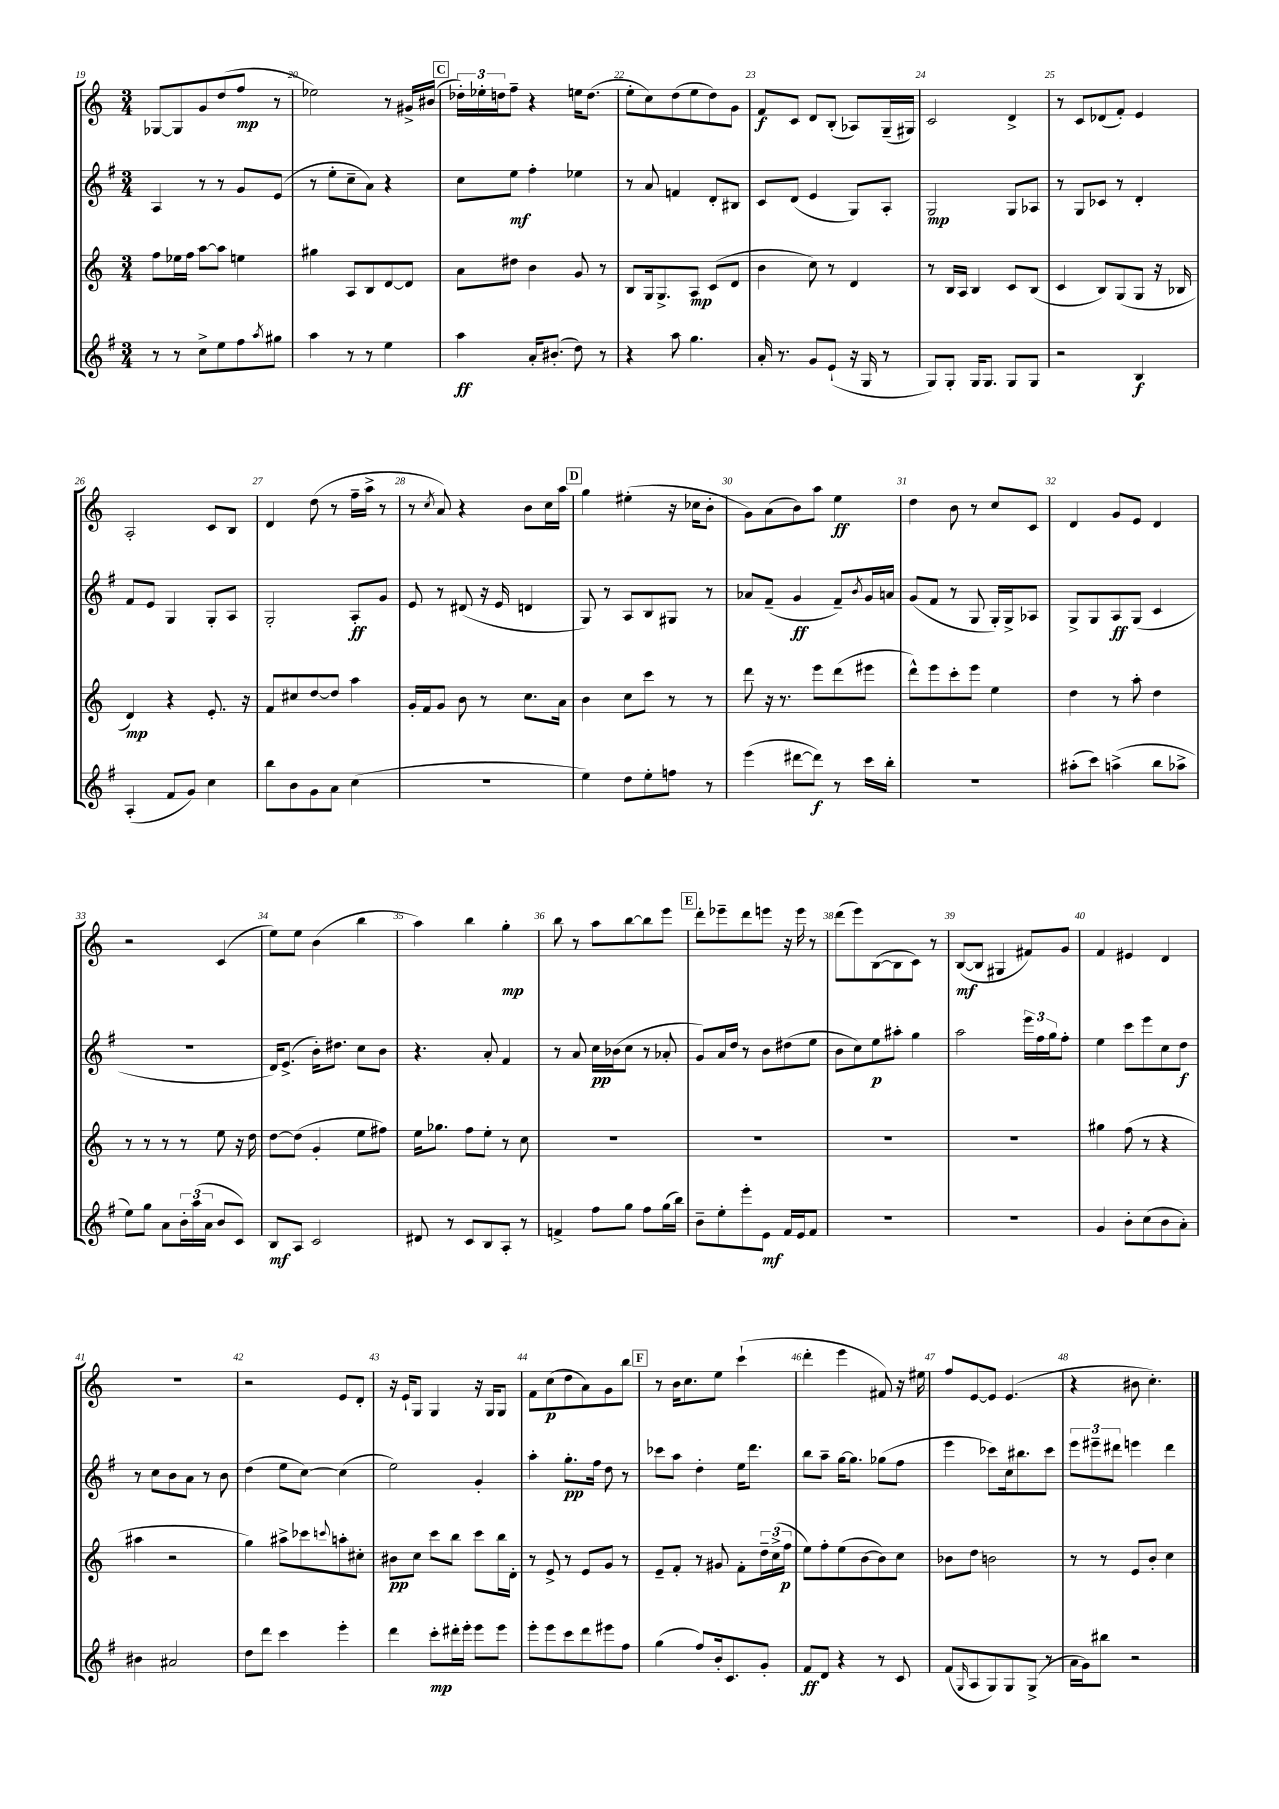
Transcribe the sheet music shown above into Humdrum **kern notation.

**kern	**kern	**kern	**kern
*staff4	*staff3	*staff2	*staff1
*clefG2	*clefG2	*clefG2	*clefG2
*k[f#]	*k[]	*k[f#]	*k[]
*M3/4	*M3/4	*M3/4	*M3/4
8r	8ff	4A	[8G-
8r	16ee-	.	8G-]
.	16ff	.	.
8cc^	[8aa	8r	8g
8ee	8aa]	8r	(8dd
8ff#	4ee	8g	8ff
8qaa	.	.	.
8gg#	.	(8e	8r
=	=	=	=
4aa	4gg#	8r	2ee-)
.	.	8ee'	.
8r	8A	8cc~	.
8r	8B	8a)	.
4ee	[8d	4r	8r
.	8d]	.	16g#^
.	.	.	(16b#
=	=	=	=
4aa	8a	8cc	24dd-')
.	.	.	24ee-'
.	.	.	24dd
.	8dd#	8ee	8ff~
16a'	4b	4ff#'	4r
(8.b#'	.	.	.
8dd)	8g	4ee-	16ee
.	.	.	(8.dd
8r	8r	.	.
=	=	=	=
4r	8B	8r	8ee'
.	16G	8a	8cc)
.	8.G^	.	.
8aa	.	4f	(8dd
4.gg	8A	.	8ee
.	(8c	8d'	8dd)
.	8d	8B#	8g
=	=	=	=
16a'	4b	8c	8f
8.r	.	.	.
.	.	(8d	8c
8g	8cc)	4e	8d
(8e`	8r	.	(8B'
16r	4d	8G)	8A-)
16G	.	.	.
8r	.	8A'	(16G~
.	.	.	16G#)
=	=	=	=
8G)	8r	2G	2c
8G'	16B	.	.
.	16A	.	.
16G	4B	.	.
8.G	.	.	.
8G	8c	8G	4d^
8G	(8B	8A-	.
=	=	=	=
2r	4c	8r	8r
.	.	8G	8c
.	8B)	8c-	(8d-
.	(8G	8r	8f')
4B	8G	4d'	4e
.	16r	.	.
.	16B-	.	.
=	=	=	=
(4A'	4d)	8f#	2A'
.	.	8e	.
8f#	4r	4G	.
8g)	.	.	.
4cc	8.e'	8G'	8c
.	.	8A	8B
.	16r	.	.
=	=	=	=
8bb	8f	2G'	4d
8b	8cc#	.	.
8g	[8dd	.	(8dd
8a	8dd]	.	8r
(4cc	4aa	8A'	16ff~
.	.	.	16aa^
.	.	8g	8r
=	=	=	=
2.r	16g'	8e	8r
.	16f	.	.
.	.	.	8qcc
.	8g	8r	8a)
.	8b	(8d#	4r
.	8r	16r	.
.	.	16e	.
.	8.cc	4d	8b
.	.	.	16cc
.	16a	.	16aa
=	=	=	=
4ee)	4b	8G)	4gg
.	.	8r	.
8dd	8cc	8A	(4ee#'
8ee'	8ccc	8B	.
8ff	8r	8G#	16r
.	.	.	16cc-
8r	8r	8r	8b'
=	=	=	=
(4eee	8ddd	8a-	8g)
.	16r	(8f#~	(8a
.	8.r	.	.
[8ddd#	.	4g	8b)
8ddd#])	8eee	.	8aa
8r	(8ddd	8f#~)	4ee
.	.	8qb	.
16ccc	8eee#	16g	.
16bb'	.	16a	.
=	=	=	=
2.r	8ddd^^)	(8g	4dd
.	8eee	8f#	.
.	8ccc'	8r	8b
.	8eee	8G	8r
.	4ee	16G')	8cc
.	.	16G^	.
.	.	8A-	8c
=	=	=	=
(8aa#'	4dd	8G^	4d
8ccc)	.	8G	.
(4aa^	8r	8A	8g
.	8aa'	(8G	8e
8bb	4dd	4c	4d
8aa-^	.	.	.
=	=	=	=
8ee)	8r	2.r	2r
8gg	8r	.	.
8a	8r	.	.
24b'	8r	.	.
(24aa	.	.	.
24a	.	.	.
8b	8ee	.	(4c
8c)	16r	.	.
.	16dd	.	.
=	=	=	=
8B	[8dd	16d)	8ee)
.	.	(8.e^	.
8A	(8dd]	.	8ee
2c	4g'	16b')	(4b
.	.	8.dd#	.
.	8ee	8cc	4bb
.	8ff#)	8b	.
=	=	=	=
8d#	16ee	4.r	4aa)
.	8.gg-	.	.
8r	.	.	.
8c	8ff	.	4bb
8B	8ee'	8a'	.
8A'	8r	4f#	4gg'
8r	8cc	.	.
=	=	=	=
4f^	2.r	8r	8bb
.	.	8a	8r
8ff#	.	16cc	8aa
.	.	(16b-	.
8gg	.	8cc	[8bb
8ff#	.	8r	8bb]
(16gg	.	8a-'	8eee
16bb)	.	.	.
=	=	=	=
8b~	2.r	8g)	8ddd'
8ee'	.	16a	8eee-~
.	.	16dd	.
8eee'	.	8r	8ddd
8e	.	8b	8eee
16f#	.	(8dd#	16r
16e	.	.	16eee
8f#	.	8ee	8r
=	=	=	=
2.r	2.r	8b	(8ddd
.	.	8cc)	8eee)
.	.	8ee	([8B
.	.	8aa#'	8B]
.	.	4gg	8c)
.	.	.	8r
=	=	=	=
2.r	2.r	2aa	([8B
.	.	.	8B]
.	.	.	4G#
.	.	24eee	8f#)
.	.	24ff#	.
.	.	24gg	.
.	.	8ff#'	8g
=	=	=	=
4g	4gg#	4ee	4f
8b'	(8ff	8ccc	4e#
(8cc	8r	8eee	.
8b	4r	8cc	4d
8a')	.	8dd	.
=	=	=	=
4b#	4aa#	8r	2.r
.	.	8cc	.
2a#	2r	8b	.
.	.	8a	.
.	.	8r	.
.	.	8b	.
=	=	=	=
8dd	4gg)	(4dd	2r
8ddd	.	.	.
4ccc	8aa#^	8ee	.
.	8ccc-	[8cc)	.
.	8qqccc	.	.
4eee'	8aa'	(4cc]	8e
.	8cc#'	.	8d'
=	=	=	=
4ddd	8b#	2ee)	16r
.	.	.	16e`
.	8cc	.	8G
8ccc'	8ccc	.	4G
16ddd#'	8bb	.	.
16eee'	.	.	.
8eee	8ccc	4g'	16r
.	.	.	16G
8eee	16bb	.	8G
.	16d'	.	.
=	=	=	=
8eee'	8r	4aa'	8f
8eee	8e^	.	(8cc
8ccc	8r	8.gg'	8dd
8ddd	8e	.	8a)
.	.	16ff#	.
8eee#	8g	8dd	8g
8ff#	8r	8r	8bb
=	=	=	=
(4gg	8e~	8ccc-	8r
.	8f'	8aa	16b
.	.	.	8.cc
8ff#)	8r	4dd'	.
16b'	8g#	.	8ee
8.c	.	.	.
.	8f'	16ee	(4ccc`
.	.	8.ddd	.
8g'	24dd~	.	.
.	(24cc^	.	.
.	24ff	.	.
=	=	=	=
8f#	8ee)	8bb	4ddd'
8d	8ff'	8aa~	.
4r	(8ee	[16gg	4eee
.	.	8.gg]	.
.	[8b	.	.
8r	8b])	(8gg-	8f#)
8c	8cc	8ff#	16r
.	.	.	16ee#
=	=	=	=
(8f#	8b-	4eee	8ff
16qqG	.	.	.
8A	8dd	.	[8e
8G)	2b	8ccc-)	8e]
8G	.	16cc	(4.e
.	.	8.bb#	.
(8G^	.	.	.
8r	.	8ccc-	.
=	=	=	=
16a	8r	12eee	4r
16g)	.	.	.
.	.	12eee#~	.
8bb#	8r	.	.
.	.	12ddd#	.
2r	8e	4eee	8b#
.	8b'	.	4.cc')
.	4cc	4ddd#	.
==	==	==	==
*-	*-	*-	*-
